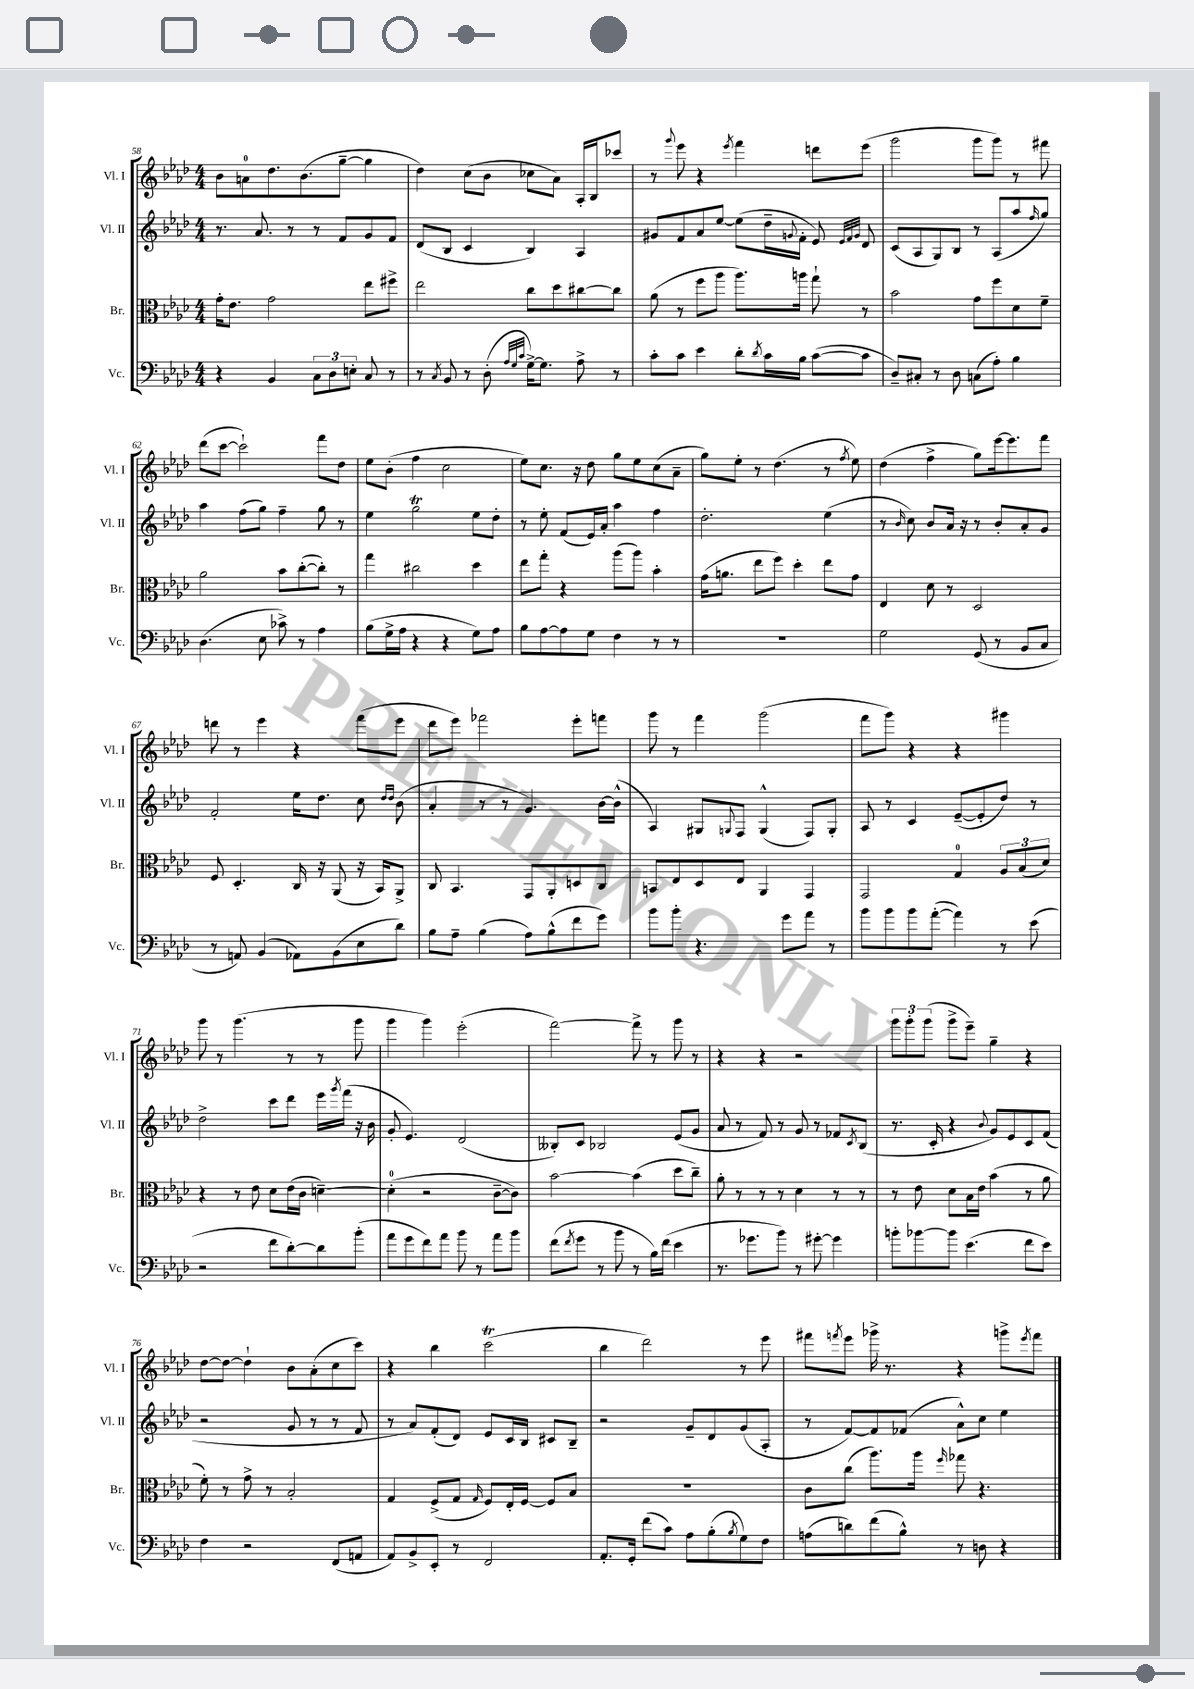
<<
\new StaffGroup <<
\new Staff = "s0" \with { instrumentName = "Vl. I" shortInstrumentName = "Vl. I" } {
    \clef treble \key aes \major \numericTimeSignature \time 4/4
    bes'8 a'8-0 des''8. bes'8.( g''8~-- g''4 |
    des''4) c''8( bes'8 ces''8 aes'8) aes16-. bes16 ces'''8 |
    r8 \appoggiatura { g'''8 } ees'''8 r4 \acciaccatura { ees'''8 } f'''4 d'''8 ees'''8( |
    g'''2 g'''8 g'''8) r8 fis'''8 |
    des'''8( c'''8~ c'''2-!) f'''8 des''8 |
    ees''8 bes'8-.( f''4 c''2 |
    ees''8) c''8. r16 des''8 g''8 ees''8 c''8( aes'8-- |
    g''8) ees''8-. r8 des''4.( r8 \acciaccatura { f''8 } ees''8) |
    des''4( f''4-> g''8) ees'''16~ ees'''8. f'''8 |
    d'''8 r8 ees'''4 r4 f'''8( ees'''8 |
    des'''8 ees'''8) fes'''2 ees'''8-. f'''8 |
    g'''8 r8 f'''4 g'''2( |
    f'''8 g'''8) r4 r4 gis'''4 |
    g'''8 r8 g'''4.( r8 r8 g'''8 |
    g'''4 g'''4) ees'''2-.( |
    f'''2~) f'''8-> r8 g'''8 r8 |
    r4 r4 r2 |
    \tuplet 3/2 { g'''8 g'''8-. g'''8( } g'''8-> ees'''8--) g''4-- r4 |
    des''8~ des''8~ des''4-! bes'8 aes'8-.( c''8 c'''8) |
    r4 bes''4 c'''2\trill( |
    bes''4 des'''2) r8 ees'''8 |
    fis'''8 \acciaccatura { f'''8 } ees'''8 ges'''16-> r8. r4 g'''8-> \acciaccatura { ees'''8 } f'''8 \bar "|." |
}
\new Staff = "s1" \with { instrumentName = "Vl. II" shortInstrumentName = "Vl. II" } {
    \clef treble \key aes \major \numericTimeSignature \time 4/4
    r8. aes'8. r8 r8 f'8 g'8 f'8 |
    des'8( bes8 c'4 bes4) aes4 |
    gis'8 f'8 aes'8 ees''8~ ees''8( des''16-- \appoggiatura { g'8 } f'16-. ees'8) \grace { ees'32 f'32 g'32 } des'8 |
    c'8( aes8 g8) bes8 r8 aes8( aes''8 \grace { f''16 } g''8) |
    aes''4 f''8( g''8) f''4-- g''8 r8 |
    ees''4 g''2\trill ees''8 des''8-. |
    r8 ees''8-. f'8( ees'16) aes'16-. aes''4 f''4 |
    des''2.-. ees''4( |
    r8 \grace { bes'16 } c''8) bes'8 aes'16 r16 r8 bes'8-. aes'8-. g'8 |
    f'2-. ees''16 des''8. c''8 \grace { des''16 des''16 } bes'8( |
    aes'4-. r8 r8 g'4.) bes'16~ bes'16-^( |
    aes4) gis8 \appoggiatura { g8 } f8 g4-^( f8) g8-. |
    aes8 r8 c'4 ees'8~--( ees'8-. des''8) r8 |
    des''2-> c'''8 des'''8 ees'''16 \acciaccatura { g'''8 } f'''16( r16 bes'16 |
    g'8-. ees'4.) des'2( |
    beses8-.) c'8 bes2 ees'8( g'8 |
    aes'8 r8 f'8) r8 g'8 r8 fes'8 \acciaccatura { c'8 } bes8( |
    r8. c'16-. r4 \appoggiatura { bes'8 } g'8) ees'8 c'8 f'8( |
    r2 g'8 r8 r8 f'8 |
    r8 aes'8) f'8-.( des'8) ees'8 c'16 bes16 cis'8 bes8-- |
    r2 g'8-- des'8 g'8( aes8-. |
    r8 f'8~) f'8 fes'8( aes'8-^) c''8 ees''4 \bar "|." |
}
\new Staff = "s2" \with { instrumentName = "Br." shortInstrumentName = "Br." } {
    \clef alto \key aes \major \numericTimeSignature \time 4/4
    g'16-. ees'8. g'2 ees''8 fis''8-> |
    ees''2 c''8 des''8 cis''8~ cis''8 |
    aes'8( r8 f''8 aes''8 aes''8.) a''16 g''8-! r8 |
    bes'2 g'8 f''8 des'8 f'8-- |
    aes'2 bes'8 c''8~-.( c''8-.) r8 |
    g''4 cis''2 des''4 |
    ees''8 g''8-. r4 aes''8( aes''8) bes'4-. |
    g'16( a'8. ees''8 f''8) des''4-. ees''8 g'8 |
    ees4 des'8 r8 des2 |
    f8 des4.-. c16 r16 aes,8( r16 bes,16) aes,8-> |
    c8 bes,4. g,8 aes,8-. d8 c8 |
    b,8 ees8 des8 ees8 aes,4 g,4 |
    g,2 g4-0 \tuplet 3/2 { aes8 bes8( des'8) } |
    r4 r8 ees'8 des'8 ees'16( c'16 d'4~--) |
    d'4-0-.( r2 c'8~-- c'8) |
    bes'2~ bes'4( des''8 c''8--) |
    aes'8-. r8 r8 r8 des'4 r8 r8 |
    r8 ees'8 des'8 bes16 ees'16 bes'4( r8 aes'8 |
    f'8-.) r8 g'8-> r8 bes2-. |
    g4 f8->( g8 \grace { g16 } f8) ees16-. f16~ f8 bes8 |
    R1 |
    c'8 c''8( aes''8.) aes''16 \grace { f''16 } ges''8 r4. \bar "|." |
}
\new Staff = "s3" \with { instrumentName = "Vc." shortInstrumentName = "Vc." } {
    \clef bass \key aes \major \numericTimeSignature \time 4/4
    r4 bes,4 \tuplet 3/2 { c8 des8 e8-. } c8 r8 |
    r8 \acciaccatura { c8 } bes,8 r8 des8-.( \grace { aes32 g32 c'32 } g16~->) g8. aes8-> r8 |
    c'8-. c'8 ees'4 des'8-. \acciaccatura { des'8 } c'16 bes16 c'8~( c'8 |
    des8--) cis8-. r8 des8 c8( aes8-.) bes4 |
    des4.( ees8 ces'8->) r8 aes4 |
    bes8( g16-> aes16 r4 r4 g8) aes8 |
    bes8 aes8~ aes8 g8 f4 r8 r8 |
    R1 |
    g2 g,8( r8 bes,8 c8 |
    r8 a,8) bes,4( aes,8) bes,8( ees8 des'8) |
    bes8 aes8-- bes4( aes8) bes8-^( f'8 g'8) |
    bes'8 bes'8-. r4. g'8 aes'8 r8 |
    bes'8 bes'8 bes'8 aes'8~-.( aes'4) r8 ees'8( |
    r2 f'8 des'8~-.) des'8 bes'8-.( |
    aes'8 g'8 f'8) aes'8 bes'8 r8 aes'8 bes'8 |
    f'8( \acciaccatura { f'8 } g'8 r8 bes'8 r8 bes16) f'16( ees'4 |
    r8. ges'8. bes'8) r8 gis'8~-. gis'4 |
    b'8-. bes'8~ bes'8 ees'4.( f'8 ees'8) |
    f4 r2 f,8( a,8 |
    aes,8) bes,8-> ees,8-. r8 f,2 |
    aes,8.-. g,16-. f'8( c'8) aes8 bes8-.( \acciaccatura { bes8 } g8) f8 |
    a8( d'8) f'8( bes8-^) r8 d8 r4 \bar "|." |
}
>>
>>
\layout { \context { \Score currentBarNumber = #58 } }
